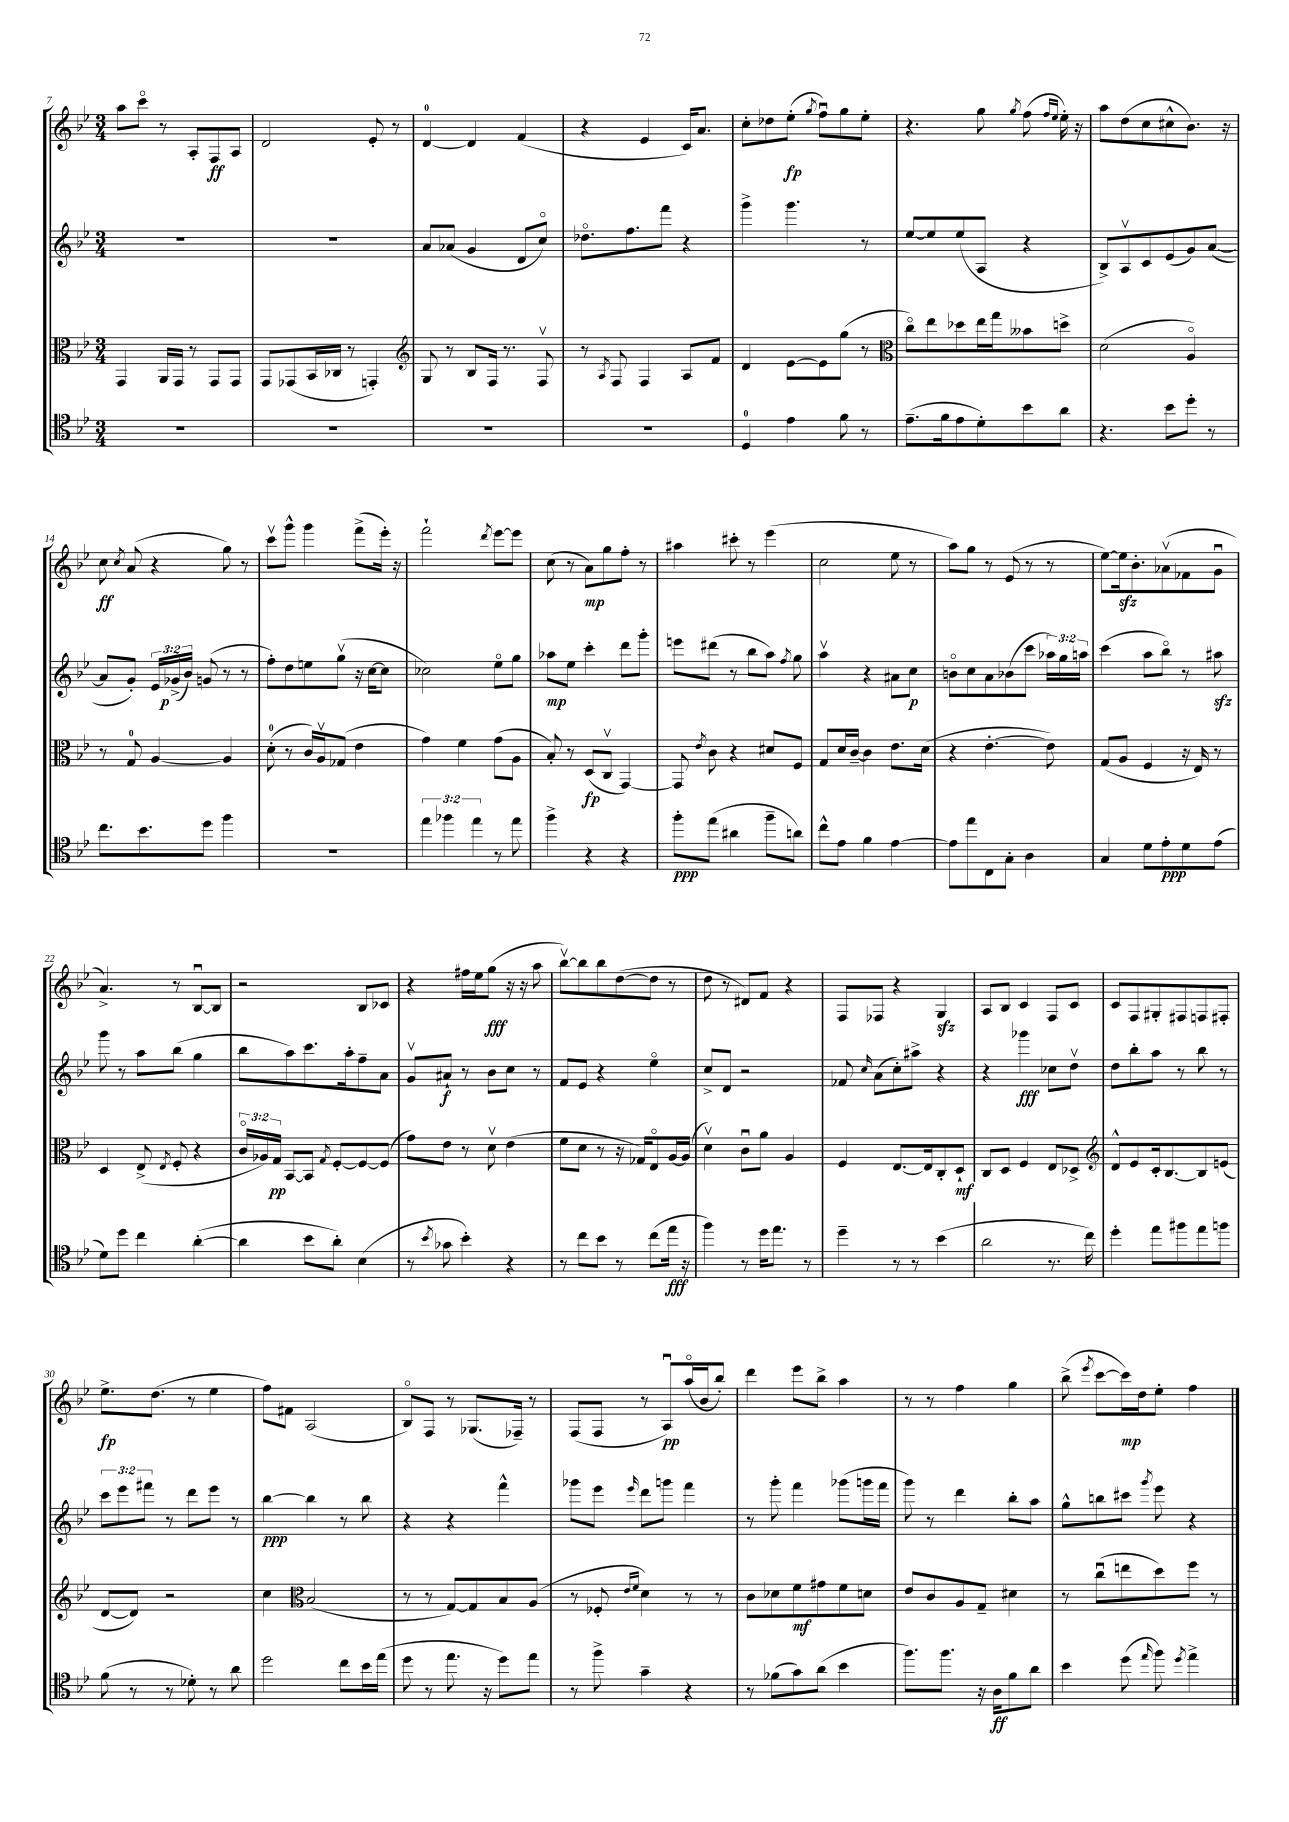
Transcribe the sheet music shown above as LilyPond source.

<<
\new StaffGroup <<
\new Staff = "s0" {
    \clef treble \key bes \major \numericTimeSignature \time 3/4
    \autoBeamOff a''8[ c'''8]\flageolet r8 a8[-. f8\ff a8] |
    d'2 ees'8-. r8 |
    d'4-0~ d'4 f'4( |
    r4 ees'4 c'16[) a'8.] |
    c''8[-. des''8 ees''8]-.\fp( \acciaccatura { g''8 } f''8[\downbow) g''8 ees''8]-. |
    r4. g''8 \acciaccatura { g''8 } f''8( \grace { f''16[ ees''16] } ees''16-.) r16 |
    a''8[ d''8( c''8 cis''8-^ bes'8.]) r16 |
    c''8\ff \acciaccatura { c''8 } a'8( r4 g''8) r8 |
    c'''8[\upbow g'''8]-^ g'''4 f'''8[->( ees'''16]-.) r16 |
    f'''2-! \acciaccatura { d'''8 } ees'''8[~ ees'''8] |
    c''8( r8 a'8[\mp) g''8 f''8]-. r8 |
    ais''4 cis'''8-. r8 ees'''4( |
    c''2 ees''8 r8 |
    a''8[) g''8] r8 ees'8( r8 r8 |
    ees''8[~) ees''16\sfz bes'8.-. aes'8\upbow( fes'8 g'8]\downbow |
    a'4.->) r8 bes8[~\downbow bes8] |
    r2 bes8[ ces'8] |
    r4 fis''16[ ees''16 g''8]\fff( r16 r16 a''8 |
    bes''8[~\upbow) bes''8 bes''8 d''8~( d''8] r8 |
    d''8 r8 dis'8[) f'8] r4 |
    f8[ fes8] r4 g4\sfz |
    a8[ bes8] c'4 f8[ c'8] |
    c'8[ f8 gis8-. fis8 f8 fis8]-. |
    ees''8.[->\fp d''8.]( r8 ees''4 |
    f''8[) fis'8] a2( |
    bes8[\flageolet) f8] r8 ges8.[( fes16]--) r8 |
    f8[( f8] r8 a8[\downbow\pp) a''16\flageolet( bes'16 bes''8]-.) |
    d'''4 ees'''8[ bes''8]-> a''4 |
    r8 r8 f''4 g''4 |
    bes''8->( \acciaccatura { ees'''8 } c'''8[~ c'''16\mp) d''16 ees''8]-. f''4 \bar "|." |
}
\new Staff = "s1" {
    \clef treble \key bes \major \numericTimeSignature \time 3/4 \override Staff.TupletNumber.text = #tuplet-number::calc-fraction-text
    \autoBeamOff R2. |
    R2. |
    a'8[ aes'8]( g'4 d'8[ c''8]\flageolet) |
    des''8.[\flageolet f''8. f'''8] r4 |
    g'''4-> g'''4. r8 |
    ees''8[~ ees''8 ees''8( a8] r4 |
    bes8[->) a8\upbow c'8 ees'8( g'8) a'8]~( |
    a'8[ g'8]-.) \tuplet 3/2 { ees'16[ ges'16->\p( bes'16]) } g'8( r8 r8 |
    f''8[-.) d''8 e''8 g''8]\upbow( r16 c''16[~ c''8] |
    ces''2) ees''8[\flageolet g''8] |
    aes''8[\mp ees''8] c'''4-. d'''8[ g'''8]-. |
    e'''8[ dis'''8]( r8 bes''8[ a''8]) \acciaccatura { f''8 } g''8 |
    a''4\upbow r4 ais'8[ c''8]\p |
    b'8[\flageolet c''8 a'8 bes'8( c'''8] \tuplet 3/2 { aes''16[) g''16 a''16] } |
    c'''4( a''8[ bes''8]\flageolet) r8 ais''8\sfz |
    g'''8 r8 a''8[ bes''8]( g''4 |
    bes''8[ a''8) c'''8. a''16-. f''8-- a'8] |
    g'8[\upbow ais'8]-!\f r8 bes'8[ c''8] r8 |
    f'8[ ees'8] r4 ees''4\flageolet |
    c''8[-> d'8] r2 |
    fes'8 \grace { c''16 } a'8[( c''8-.) ais''8]-> r4 |
    r4 ges'''4\fff ces''8[ d''8]\upbow |
    d''8[ bes''8-. a''8] r8 bes''8 r8 |
    \tuplet 3/2 { c'''8[ ees'''8 fis'''8] } r8 d'''8[ ees'''8] r8 |
    bes''4~\ppp bes''4 r8 bes''8 |
    r4 r4 f'''4-^ |
    ges'''8[ ees'''8] \grace { ees'''16 } d'''8[ g'''8] f'''4 |
    r8 g'''8-. f'''4 ges'''8[( g'''16 f'''16] |
    g'''8) r8 d'''4 bes''8[-. a''8] |
    g''8[-^ b''8 cis'''8] \acciaccatura { g'''8 } ees'''8 r4 \bar "|." |
}
\new Staff = "s2" {
    \clef alto \key bes \major \numericTimeSignature \time 3/4 \override Staff.TupletNumber.text = #tuplet-number::calc-fraction-text
    \autoBeamOff g,4 a,16[ g,16] r8 g,8[ g,8] |
    g,8[ ges,8( bes,16 ces16] r8 g,4-.) |
    \clef treble g8 r8 bes8[ f16] r8. f8\upbow |
    r8 \acciaccatura { a8 } f8 f4 a8[ f'8] |
    d'4 ees'8[~ ees'8 g''8]( r8 |
    \clef alto c''8[\flageolet) ees''8 des''8 ees''16 g''16 beses'8 d''8]-> |
    d'2( a4\flageolet) |
    r8 g8-0 a4~ a4 |
    d'8-0-.( r8 c'16[) a16\upbow ges8]( ees'4 |
    g'4) f'4 g'8[( a8] |
    bes8-.) r8 d8[\fp( c8]\upbow g,4~) |
    g,8 \acciaccatura { ees'8 } c'8 r4 dis'8[ f8] |
    g8[ d'16 c'16]~-- c'4 ees'8.[ d'16]( |
    r4 ees'4.~-. ees'8) |
    g8[( a8] f4 r16 ees16) r8 |
    d4 ees8->( \acciaccatura { ees8 } f8-. r4 |
    \tuplet 3/2 { c'16[\flageolet aes16) g16]\pp } bes,8[~ bes,8] \acciaccatura { g8 } f8[~-. f8~ f8]( |
    g'8[) ees'8] r8 d'8\upbow ees'4( |
    f'8[ d'8] r8 r16 ges16[) ees8\flageolet a16~ a16]( |
    d'4\upbow) c'8[\downbow a'8] a4 |
    f4 ees8.[~ ees16 c8-. d8]-!\mf |
    c8[ d8] f4 ees8[ des8]-> |
    \clef treble d'8[-^ ees'8 c'16-. bes8.~ bes8 e'8]( |
    d'8[~ d'8]) r2 |
    c''4 \clef alto bes2( |
    r8 r8 g8[~) g8 bes8 a8]( |
    r8 fes8-. \grace { ees'16[ f'16] } d'4) r8 r8 |
    c'8[ des'8 f'8\mf gis'8 f'8 d'8] |
    ees'8[ c'8 a8 g8]-- dis'4 |
    r8 c''8[\downbow( e''8 d''8) f''8] r8 \bar "|." |
}
\new Staff = "s3" {
    \clef tenor \key bes \major \numericTimeSignature \time 3/4 \override Staff.TupletNumber.text = #tuplet-number::calc-fraction-text
    \autoBeamOff R2. |
    R2. |
    R2. |
    R2. |
    d4-0 ees'4 f'8 r8 |
    ees'8.[--( f'16 ees'8 d'8-.) bes'8 a'8] |
    r4. bes'8[ d''8]-. r8 |
    c''8.[ bes'8. d''8] f''4 |
    R2. |
    \tuplet 3/2 { ees''4 fes''4 ees''4 } r8 ees''8 |
    f''4-> r4 r4 |
    f''8[-.\ppp ees''8]( ais'4 f''8[-- a'8]) |
    c''8[-^ ees'8] f'4 ees'4~ |
    ees'8[ ees''8 c8 g8]-. a4 |
    g4 d'8[ ees'8-.\ppp d'8 ees'8]( |
    d'8[) d''8] c''4 a'4~-.( |
    a'4 bes'8[ a'8]-.) bes4( |
    r8 \acciaccatura { bes'8 } ges'8 bes'4-.) r4 |
    r8 c''8[ bes'8] r8 c''8[( ees''16]\fff r16 |
    f''4) r8 d''16[ ees''8.] r8 |
    d''4-- r8 r8 bes'4( |
    a'2 r8. c''16) |
    d''4-. ees''8[ fis''8 ees''8 f''8] |
    f'8( r8 r8 des'8-.) r8 a'8 |
    d''2 c''8[ bes'16 ees''16]( |
    d''8 r8 ees''8. r16 d''8[) ees''8] |
    r8 f''8-> g'4-- r4 |
    r8 fes'8[( g'8) a'8]( bes'4 |
    f''8.[) f''8.] r16 a16[\ff f'8 a'8] |
    bes'4 d''8( \grace { ees''16 } f''8) \acciaccatura { d''8 } ees''4-> \bar "|." |
}
>>
>>
\layout { \context { \Score currentBarNumber = #7 } }
